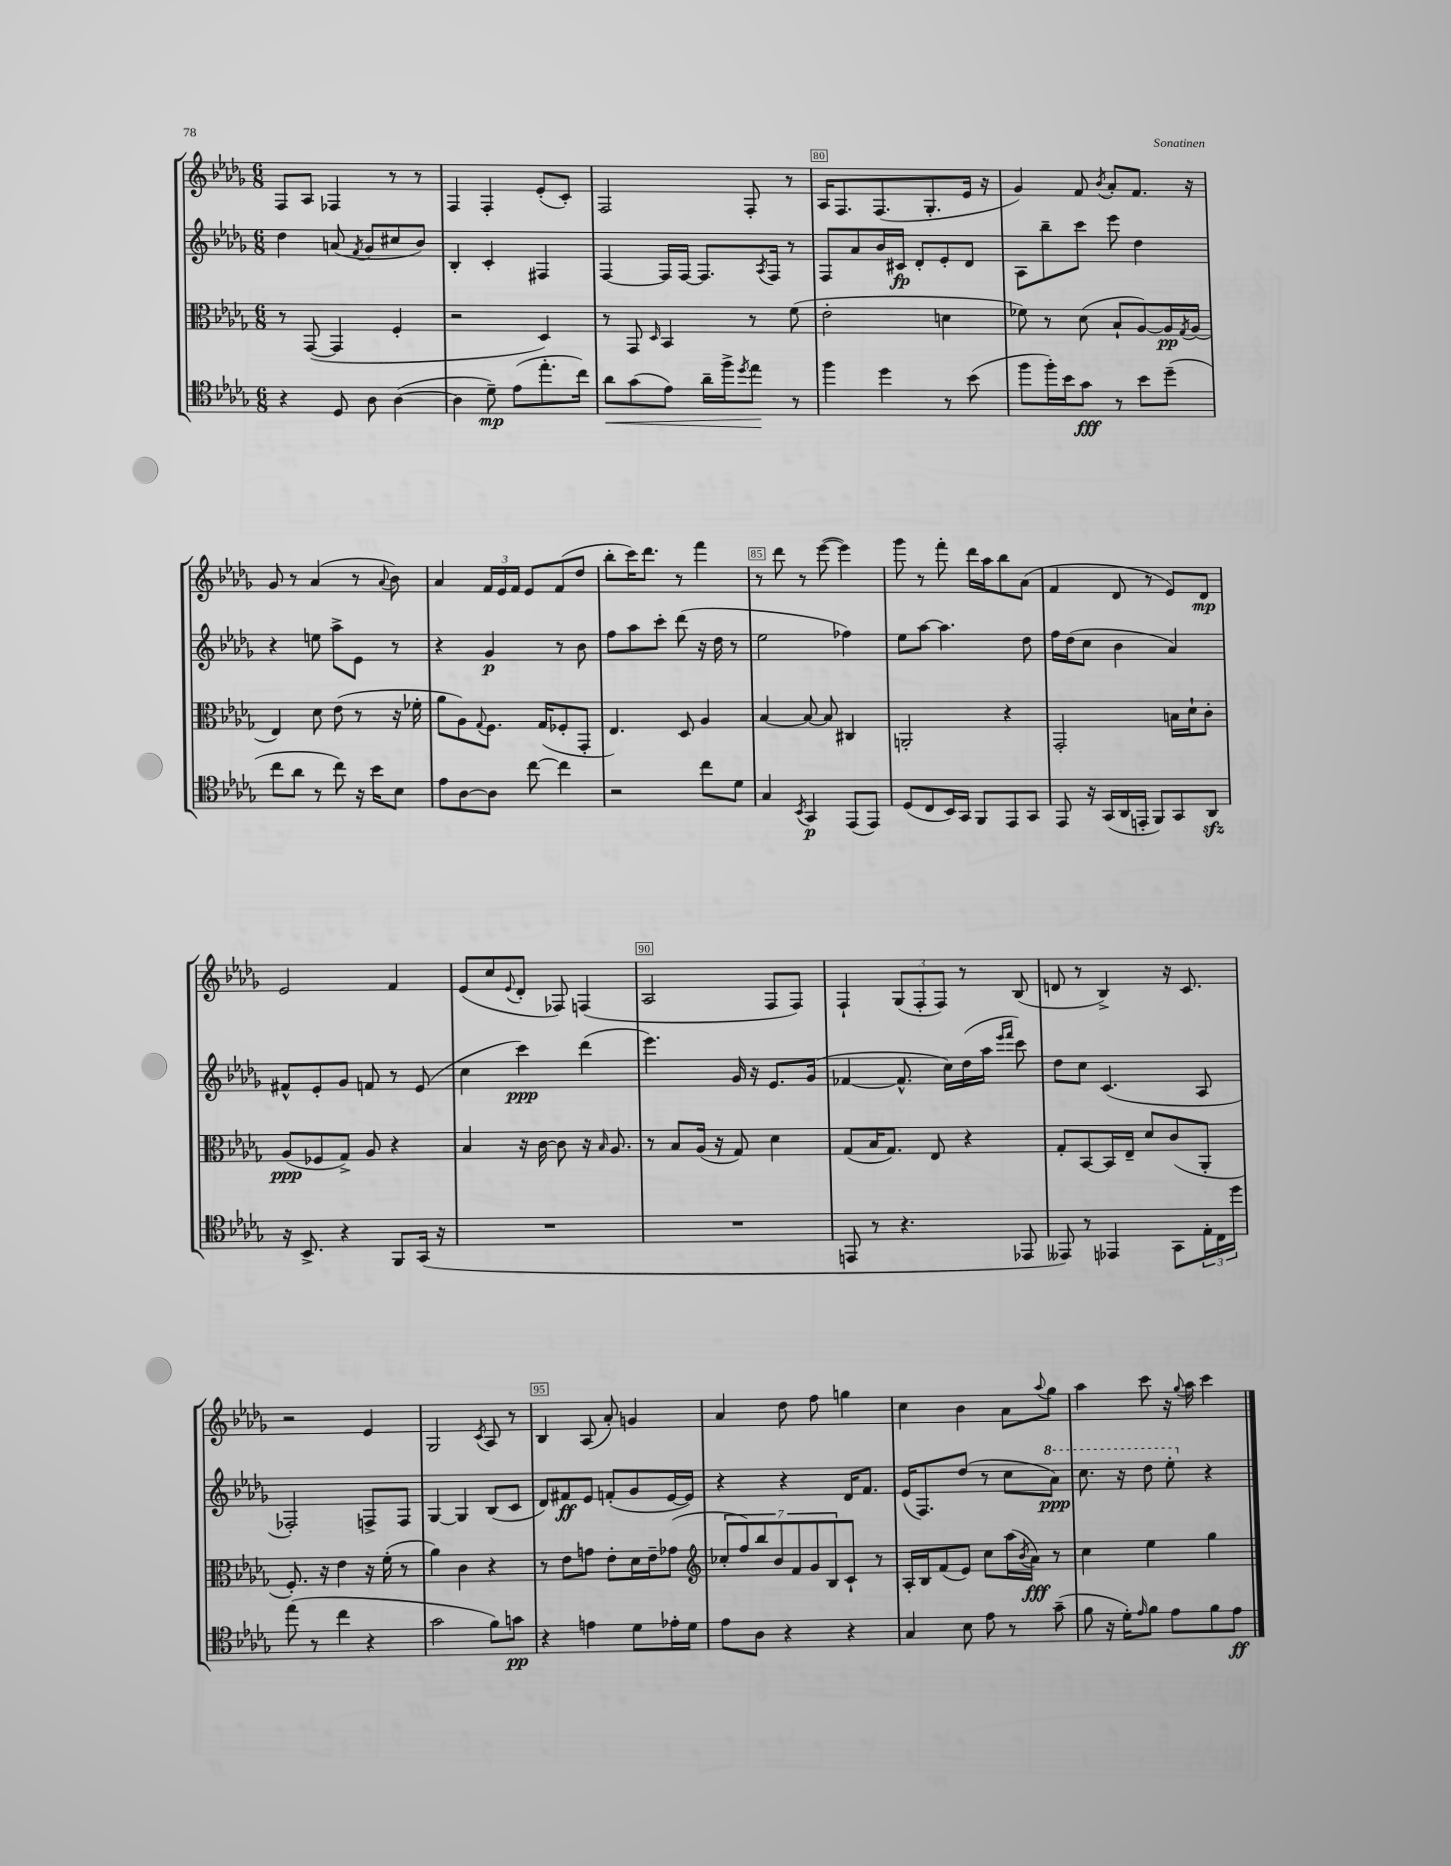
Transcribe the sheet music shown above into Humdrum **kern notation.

**kern	**dynam	**kern	**dynam	**kern	**dynam	**kern	**dynam
*part4	*part4	*part3	*part3	*part2	*part2	*part1	*part1
*staff4	*staff4	*staff3	*staff3	*staff2	*staff2	*staff1	*staff1
*clefC4	*	*clefC3	*	*clefG2	*	*clefG2	*
*k[b-e-a-d-g-]	*	*k[b-e-a-d-g-]	*	*k[b-e-a-d-g-]	*	*k[b-e-a-d-g-]	*
*M6/8	*	*M6/8	*	*M6/8	*	*M6/8	*
=77	=77	=77	=77	=77	=77	=77	=77
4r	.	8r	.	4dd-\	.	8F/L	.
.	.	([8GG-/	.	.	.	8A-/J	.
8D-/	.	4GG-/]	.	(8an/	.	4F-X/	.
.	.	.	.	8qf/	.	.	.
8A-\	.	.	.	8g-/L	.	.	.
([4A-\	.	4F'/	.	8cc#X/	.	8r	.
.	.	.	.	8b-/J)	.	8r	.
=78	=78	=78	=78	=78	=78	=78	=78
4A-\]	.	2r	.	4B-'/	.	4F/	.
8d-~\)	mp	.	.	4c'/	.	4F'/	.
(8e-\L	.	.	.	.	.	.	.
8.ee-'\	.	4D-/)	.	4F#X/	.	(8e-'/L	.
.	.	.	.	.	.	8c'/J)	.
16cc\Jk)	.	.	.	.	.	.	.
=79	=79	=79	=79	=79	=79	=79	=79
!	!LO:HP:b	!	!	!	!	!	!
8a-\L	<	8r	.	[4F/	.	2F/	.
(8g-\	.	8GG-/	.	.	.	.	.
.	.	16qqD-/	.	.	.	.	.
8e-\J)	.	4BB-/	.	16F/LL]	.	.	.
.	.	.	.	[16F/JJ	.	.	.
16a-~\LL	.	.	.	8.F/L]	.	.	.
16ff^\J	.	.	.	.	.	.	.
8qdd-/	.	.	.	.	.	.	.
8ee-\J	.	8r	.	.	.	8F'/	.
.	.	.	.	8qA-/	.	.	.
.	.	.	.	16F/Jk	.	.	.
8r	[	(8f\	.	8r	.	8r	.
=80	=80	=80	=80	=80	=80	=80	=80
4ff\	.	2e-'\	.	8F/L	.	16A-/KL	.
.	.	.	.	.	.	8.F/	.
.	.	.	.	8a-/	.	.	.
4dd-\	.	.	.	16b-/L	.	(8.F/	.
.	.	.	.	16c#X/JJ	fp	.	.
.	.	.	.	8d-'/L	.	.	.
.	.	.	.	.	.	8.G-'/	.
8r	.	4dn\	.	8e-'/	.	.	.
(8b-\	.	.	.	8d-/J	.	16e-/Jk	.
.	.	.	.	.	.	16r	.
=81	=81	=81	=81	=81	=81	=81	=81
8ff\L	.	8f-X\)	.	8A-\L	.	4g-/)	.
16ff'\L)	.	8r	.	8bb-~\	.	.	.
16b-\J	.	.	.	.	.	.	.
8g-\J	fff	(8d-\	.	8ccc\J	.	8f/	.
.	.	.	.	.	.	8qb-/	.
8r	.	8B-`/L	.	8eee-\	.	8a-'/L	.
8b-\L	.	[8A-/)	.	4dd-\	.	8.f/J	.
(8dd-~\J	.	16A-/L]	pp	.	.	.	.
.	.	8qG-/	.	.	.	.	.
.	.	(16A-/JJ	.	.	.	16r	.
!!LO:LB:g=z
=82	=82	=82	=82	=82	=82	=82	=82
8cc\L	.	4E-/)	.	4r	.	8g-/	.
8a-\J	.	.	.	.	.	8r	.
8r	.	8d-\	.	8een\	.	(4a-/	.
8cc\)	.	(8e-\	.	8aa-^\L	.	.	.
16r	.	8r	.	8e-\J	.	8r	.
16b-\KL	.	.	.	.	.	.	.
.	.	.	.	.	.	8qqa-/	.
8B-\J	.	16r	.	8r	.	8b-\)	.
.	.	16f-X'\	.	.	.	.	.
=83	=83	=83	=83	=83	=83	=83	=83
8e-\L	.	8a-\L	.	4r	.	4a-/	.
[8A-\	.	8A-\)	.	.	.	.	.
.	.	8qqG-/	.	.	.	.	.
8A-\J]	.	8.F\J	.	4g-/	p	24f/LL	.
.	.	.	.	.	.	24e-/	.
.	.	.	.	.	.	24f/JJ	.
[8cc\	.	.	.	.	.	8e-/L	.
.	.	(16G-/KL	.	.	.	.	.
4cc\]	.	8F-X'/	.	8r	.	(8f/	.
.	.	8GG-'/J	.	8b-\	.	8dd-/J	.
=84	=84	=84	=84	=84	=84	=84	=84
2r	.	4.E-/)	.	8ff\L	.	8bb-'\L	.
.	.	.	.	8aa-\	.	16ccc\K)	.
.	.	.	.	.	.	8.ddd-\J	.
.	.	.	.	8ccc'\J	.	.	.
.	.	8D-/	.	(8ddd-\	.	8r	.
8cc\L	.	4A-/	.	16r	.	4fff\	.
.	.	.	.	16dd-\	.	.	.
8d-\J	.	.	.	8r	.	.	.
=85	=85	=85	=85	=85	=85	=85	=85
4G-/	.	[4B-/	.	2ee-\	.	8r	.
.	.	.	.	.	.	8ddd-\	.
8qBB-/	.	.	.	.	.	.	.
4GG-/	p	8B-/_	.	.	.	8r	.
.	.	8B-/]	.	.	.	([8eee-\	.
(8EE-/L	.	4C#X/	.	4ff-X\)	.	4eee-\])	.
8EE-/J)	.	.	.	.	.	.	.
=86	=86	=86	=86	=86	=86	=86	=86
(8D-/L	.	2AAn'/	.	8ee-\L	.	8ggg-\	.
8C/	.	.	.	[8aa-\J	.	8r	.
16BB-/L)	.	.	.	4.aa-\]	.	8fff'\	.
16GG-/JJ	.	.	.	.	.	.	.
8FF/L	.	.	.	.	.	16ddd-\LL	.
.	.	.	.	.	.	16aa-\J	.
8EE-/	.	4r	.	.	.	8bb-\	.
8GG-/J	.	.	.	8dd-\	.	(8a-\J	.
=87	=87	=87	=87	=87	=87	=87	=87
8EE-/	.	2GG-'/	.	16ff\LL	.	4f/	.
.	.	.	.	(16dd-\J	.	.	.
16r	.	.	.	8cc\J	.	.	.
(16GG-/LL	.	.	.	.	.	.	.
16AA-/	.	.	.	4b-\	.	8d-/	.
16EEn'/JJ	.	.	.	.	.	.	.
8FF/L)	.	.	.	.	.	8r	.
8GG-/	.	16Bn\LL	.	4a-/)	.	8e-/L)	.
.	.	16d-`\J	.	.	.	.	.
8AA-zz/J	.	8c'\J	.	.	.	8d-/J	mp
!!LO:LB:g=z
=88	=88	=88	=88	=88	=88	=88	=88
16r	.	(8A-/L	ppp	8f#X^^/L	.	2e-/	.
8.BB-^/	.	.	.	.	.	.	.
.	.	8F-X/	.	8e-'/	.	.	.
4r	.	8G-^/J)	.	8g-/J	.	.	.
.	.	8A-/	.	8fn/	.	.	.
8FF/L	.	4r	.	8r	.	4f/	.
(16GG-/Jk	.	.	.	(8e-/	.	.	.
16r	.	.	.	.	.	.	.
=89	=89	=89	=89	=89	=89	=89	=89
2.r	.	4B-/	.	4cc\	.	(8e-/L	.
.	.	.	.	.	.	8cc/	.
.	.	.	.	.	.	8qqe-/	.
.	.	16r	.	4ccc\)	ppp	8d-'/J	.
.	.	[16c\	.	.	.	.	.
.	.	8c\]	.	.	.	8F-X/)	.
.	.	16r	.	(4ddd-\	.	(4Fn/	.
.	.	16qqB-/	.	.	.	.	.
.	.	8.A-/	.	.	.	.	.
=90	=90	=90	=90	=90	=90	=90	=90
2.r	.	8r	.	4.eee-\)	.	2A-/	.
.	.	8B-/L	.	.	.	.	.
.	.	(16A-/Jk	.	.	.	.	.
.	.	16r	.	.	.	.	.
.	.	8G-/)	.	16g-/	.	.	.
.	.	.	.	16r	.	.	.
.	.	4d-\	.	8.e-/L	.	8F/L	.
.	.	.	.	.	.	8F/J)	.
.	.	.	.	(16g-/Jk	.	.	.
=91	=91	=91	=91	=91	=91	=91	=91
8EEn/	.	(8G-/L	.	[4f-X/	.	4F`/	.
8r	.	16B-/K	.	.	.	.	.
.	.	8.G-/J)	.	.	.	.	.
4.r	.	.	.	8.f-^^/]	.	(12G-/L	.
.	.	.	.	.	.	12F'/	.
.	.	8E-/	.	.	.	.	.
.	.	.	.	.	.	12F/J)	.
.	.	.	.	16cc\LL)	.	.	.
.	.	4r	.	(16dd-\	.	8r	.
.	.	.	.	16aa-\JJ	.	.	.
.	.	.	.	16qqeee-/LL	.	.	.
.	.	.	.	16qqfff/JJ	.	.	.
8EE-X/	.	.	.	8ccc\)	.	(8B-/	.
=92	=92	=92	=92	=92	=92	=92	=92
8EE--X/)	.	8G-'/L	.	8dd-\L	.	8dn/	.
8r	.	[8BB-/	.	8cc\J	.	8r	.
4EE-X/	.	16BB-/L]	.	(4.c/	.	4B-^/)	.
.	.	16E-~/JJ	.	.	.	.	.
.	.	8d-/L	.	.	.	.	.
8GG-\L	.	(8c/	.	.	.	16r	.
.	.	.	.	.	.	8.c/	.
24E-'\L	.	8AA-'/J	.	8A-/	.	.	.
24C\	.	.	.	.	.	.	.
24dd-\JJ	.	.	.	.	.	.	.
!!LO:LB:g=z
=93	=93	=93	=93	=93	=93	=93	=93
(8ee-\	.	8.F'/)	.	2F-X'/)	.	2r	.
8r	.	.	.	.	.	.	.
.	.	16r	.	.	.	.	.
4cc\	.	4e-\	.	.	.	.	.
4r	.	16r	.	8Fn^/L	.	4e-/	.
.	.	(16f'\	.	.	.	.	.
.	.	8r	.	8F/J	.	.	.
=94	=94	=94	=94	=94	=94	=94	=94
2g-\	.	4a-\)	.	[4G-/	.	2G-/	.
.	.	4c\	.	4G-/]	.	.	.
.	.	.	.	.	.	8qc/	.
8f\L)	.	4r	.	(8B-/L	.	8A-/	.
8gn\J	pp	.	.	8c/J	.	8r	.
=95	=95	=95	=95	=95	=95	=95	=95
4r	.	8r	.	8d-/L)	.	4B-/	.
.	.	8e-\L	.	8f#X/	ff	.	.
4en\	.	8gn\J	.	8e-/J	.	(8A-/	.
.	.	8e-'\L	.	(8fn'/L	.	8a-'/)	.
8d-\L	.	16d-\L	.	8g-/	.	4gn/	.
.	.	16e-~\J	.	.	.	.	.
16e-X'\L	.	(8g-X\J	.	[16e-/L	.	.	.
16d-\JJ	.	.	.	16e-/JJ])	.	.	.
=96	=96	=96	=96	=96	=96	=96	=96
*	*	*clefG2	*	*	*	*	*
8e-\L	.	14cc-X'/L	.	4r	.	4a-/	.
.	.	14ff/)	.	.	.	.	.
8A-\J	.	.	.	.	.	.	.
.	.	14bb-/	.	.	.	.	.
.	.	14b-/	.	.	.	.	.
4r	.	.	.	4r	.	8dd-\	.
.	.	14f/	.	.	.	.	.
.	.	14g-/	.	.	.	.	.
.	.	.	.	.	.	8ff\	.
.	.	14B-/	.	.	.	.	.
4r	.	8c`/J	.	16d-/KL	.	4ggn\	.
.	.	.	.	8.f/J	.	.	.
.	.	8r	.	.	.	.	.
=97	=97	=97	=97	=97	=97	=97	=97
4G-/	.	16A-'/LL	.	(16e-/KL	.	4cc\	.
.	.	16B-/J	.	8.F/)	.	.	.
.	.	(8f/	.	.	.	.	.
8B-\	.	8e-/J)	.	(8dd-/J	.	4b-\	.
8e-\	.	8cc\L	.	8r	.	.	.
8r	.	(16aa-\L	.	8cc\L	.	8a-\L	.
.	.	8qb-/	.	.	.	.	.
.	.	16a-\JJ)	fff	.	.	.	.
.	.	.	.	.	.	8qqaa-/	.
*	*	*	*	*8va	*	*	*
(8g-~\	.	8r	.	8aa-\J)	ppp	8gg-\J	.
=98	=98	=98	=98	=98	=98	=98	=98
8f\	.	4cc\	.	8.ccc\	.	4aa-\	.
16r	.	.	.	.	.	.	.
16d-'\KL)	.	.	.	16r	.	.	.
16qqe-/	.	.	.	.	.	.	.
8f\J	.	4ee-\	.	8ddd-\	.	8ccc\	.
8e-\L	.	.	.	8eee-'\	.	16r	.
.	.	.	.	.	.	8qqgg-/	.
.	.	.	.	.	.	16aa-\	.
*	*	*	*	*X8va	*	*	*
8f\	.	4gg-\	.	4r	.	4ccc\	.
8e-\J	ff	.	.	.	.	.	.
==	==	==	==	==	==	==	==
*-	*-	*-	*-	*-	*-	*-	*-
